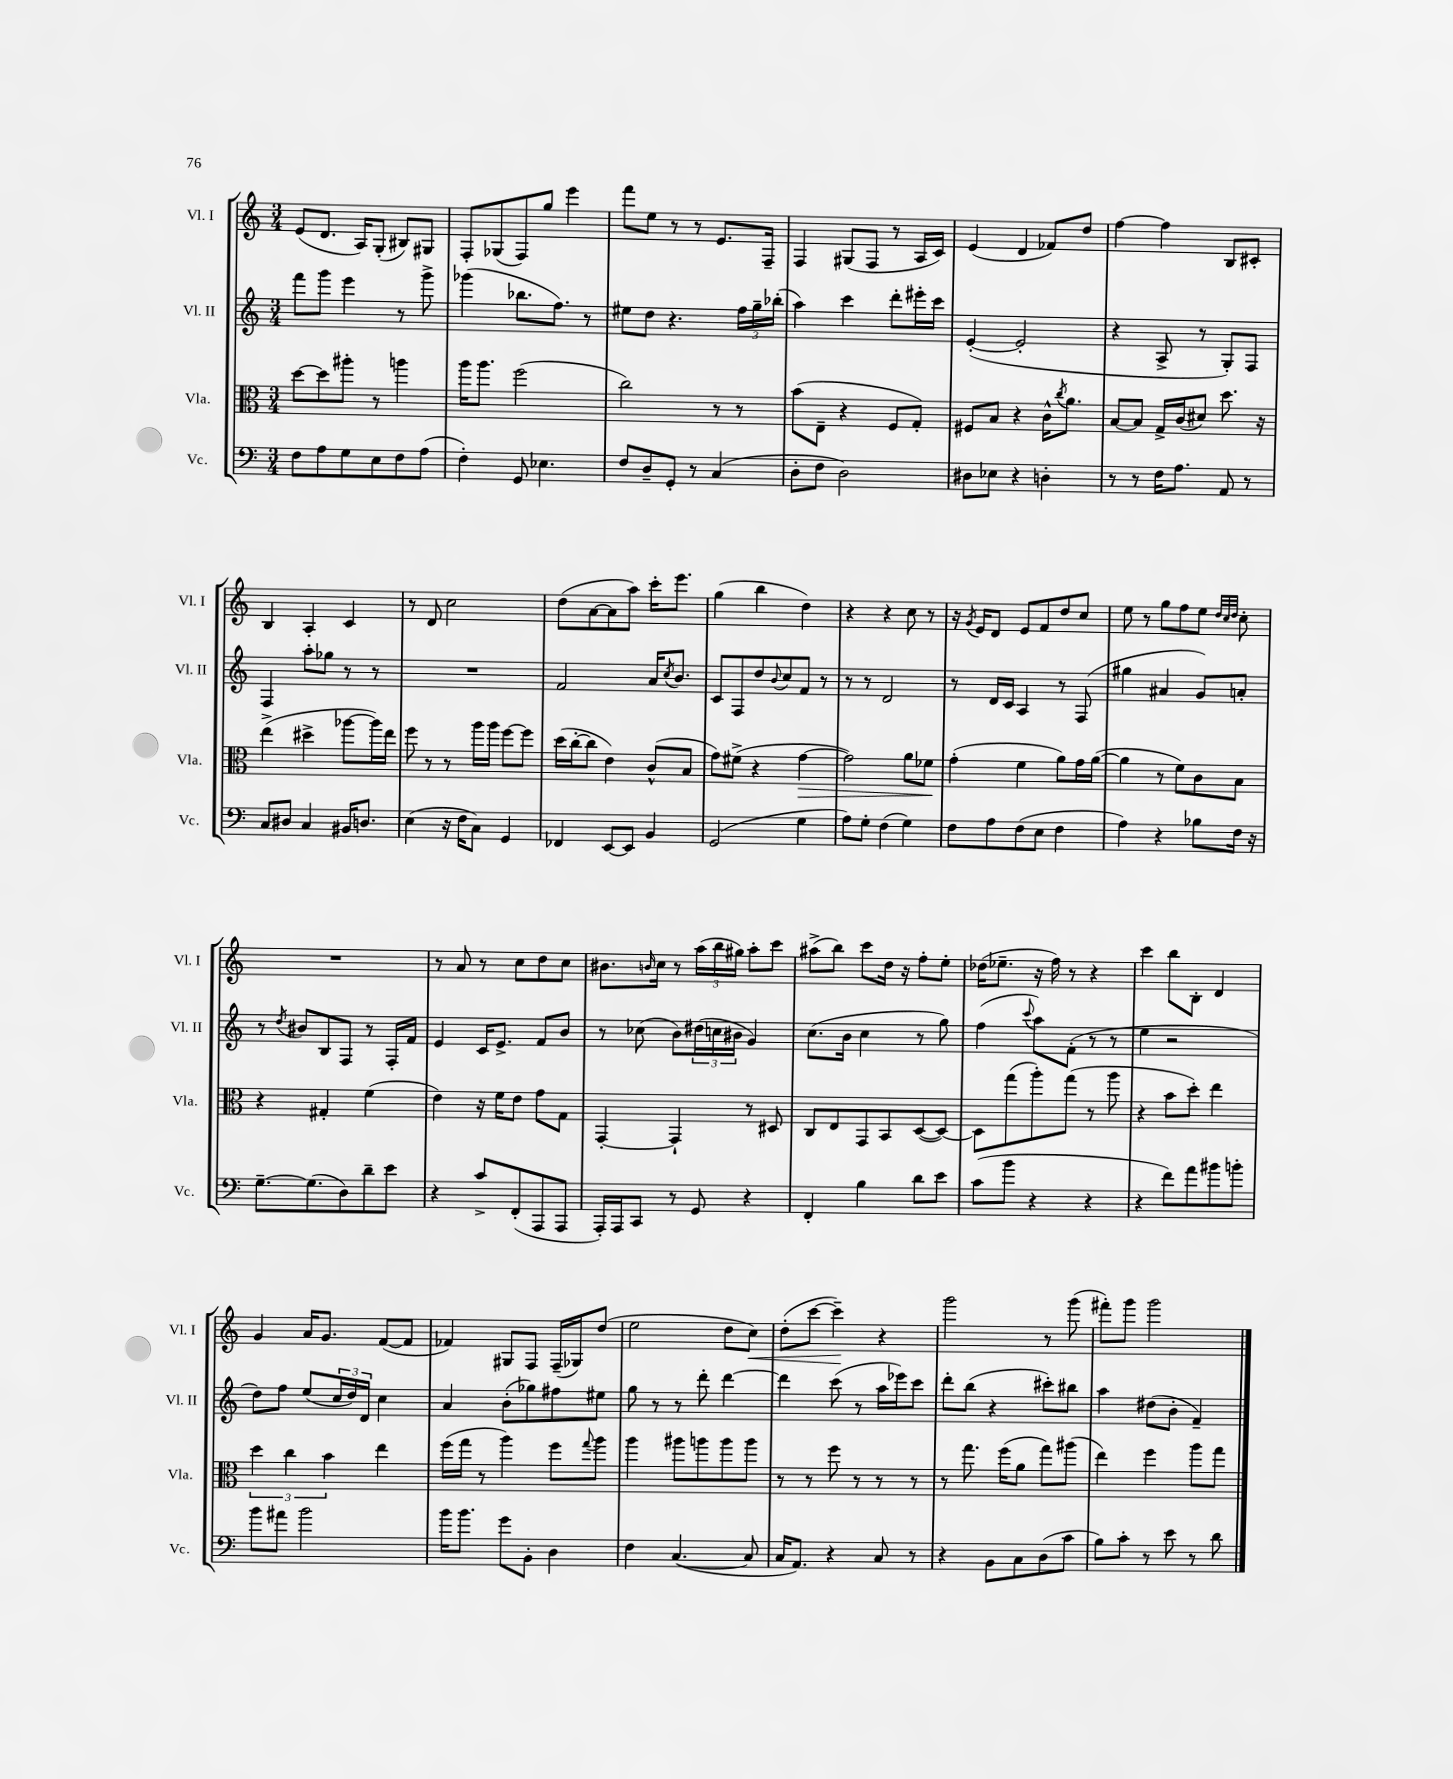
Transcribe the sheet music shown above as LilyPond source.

<<
\new StaffGroup <<
\new Staff = "s0" \with { instrumentName = "Vl. I" shortInstrumentName = "Vl. I" } {
    \clef treble \key c \major \numericTimeSignature \time 3/4
    e'8( d'8. a16) g8-.( bis8) gis8 |
    f8-. ges8( f8) g''8 e'''4 |
    f'''8 e''8 r8 r8 e'8. f16-- |
    f4 gis8( f8 r8 a16 c'16) |
    e'4( d'4 fes'8) d''8 |
    f''4~ f''4 b8 cis'8-. |
    b4 a4-. c'4 |
    r8 d'8 c''2 |
    d''8( a'8~ a'8 a''8) c'''16-. e'''8. |
    g''4( b''4 d''4) |
    r4 r4 c''8 r8 |
    r16 \acciaccatura { g'8 } e'16 d'8 e'8 f'8 d''8 c''8 |
    e''8 r8 g''8 f''8 e''8 \grace { d''32 c''32 d''32 } c''8-. |
    R2. |
    r8 a'8 r8 c''8 d''8 c''8 |
    bis'8. \grace { b'16 } c''16 r8 \tuplet 3/2 { a''16( b''16 gis''16) } a''8-. c'''8 |
    ais''8->( b''8) c'''8 d''16 r16 f''8-. e''8-. |
    des''16( ees''8.-- r16 f''16) r8 r4 |
    c'''4 b''8 b8-. d'4 |
    g'4 a'16 g'8. f'8~( f'8 |
    fes'4) gis8 f8 f16--( ges16) d''8( |
    e''2 d''8 c''8\<) |
    d''8-.( c'''8~ c'''4--\!) r4 |
    g'''2 r8 g'''8( |
    fis'''8-.) g'''8 g'''2 \bar "|." |
}
\new Staff = "s1" \with { instrumentName = "Vl. II" shortInstrumentName = "Vl. II" } {
    \clef treble \key c \major \numericTimeSignature \time 3/4
    f'''8 g'''8 e'''4 r8 g'''8-> |
    ges'''4( bes''8. f''8.) r8 |
    eis''8 d''8 r4. \tuplet 3/2 { f''16 g''16-- bes''16-.( } |
    a''4) c'''4 d'''8-. eis'''16-. c'''16 |
    e'4~-.( e'2-. |
    r4 a8-> r8 g8-.) f8 |
    f4 a''8-. ges''8 r8 r8 |
    R2. |
    f'2 a'16 \acciaccatura { c''8 } b'8. |
    c'8 f8 d''8 \appoggiatura { b'8 } c''8 f'8 r8 |
    r8 r8 d'2 |
    r8 d'16 c'16 a4 r8 f8( |
    gis''4 ais'4 g'8) a'8-. |
    r8 \acciaccatura { d''8 } bis'8 b8 f8 r8 f16-. f'16 |
    e'4 c'16 e'8.-> f'8 b'8 |
    r8 ces''8( b'8) \tuplet 3/2 { dis''16( c''16 bis'16 } g'4) |
    c''8.( b'16 c''4 r8 g''8) |
    f''4( \appoggiatura { c'''8 } a''8) f'8-.( r8 r8 |
    e''4 r2 |
    d''8) f''8 e''8( \tuplet 3/2 { c''16 d''16) d'16 } c''4 |
    a'4 b'8-.( ges''8) fis''8 eis''8 |
    g''8 r8 r8 d'''8-. d'''4~ |
    d'''4 c'''8( r8 a''16 ees'''16) c'''8 |
    d'''8-. b''8( r4 cis'''8-.) bis''8 |
    a''4 dis''8( b'8-. f'4--) \bar "|." |
}
\new Staff = "s2" \with { instrumentName = "Vla." shortInstrumentName = "Vla." } {
    \clef alto \key c \major \numericTimeSignature \time 3/4
    d''8~ d''8 ais''8-. r8 a''4 |
    a''16 a''8. f''2( |
    c''2) r8 r8 |
    b'8( e8-- r4 f8 g8-.) |
    fis8 b8 r4 c'16-^ \acciaccatura { c''8 } a'8. |
    b8~ b8 g16-> c'16( dis'8) d''8. r16 |
    e''4->( dis''4-> aes''8~ aes''16) e''16 |
    f''8 r8 r8 a''16 a''16 f''8~ f''8 |
    d''16( c''16~-. c''8 e'4) c'8-^( b8 |
    g'8) fis'8->( r4 g'4~\> |
    g'2) a'8 fes'8\! |
    g'4-.( f'4 a'8) g'16 a'16~( |
    a'4 r8 f'8) c'8 b8 |
    r4 gis4-. f'4( |
    e'4) r16 f'16 e'8 g'8 g8 |
    g,4~-. g,4-! r8 dis8 |
    c8 e8 g,8 b,8 d8~( d8~) |
    d8 g''8( a''8-.) g''8( r8 a''8 |
    r4 b'8 d''8-.) e''4 |
    \tuplet 3/2 { d''4 c''4 b'4 } e''4 |
    f''16( g''16 r8 a''4) f''8 \appoggiatura { g''8 } a''8 |
    a''4 ais''8 a''8 a''8 a''8 |
    r8 r8 f''8 r8 r8 r8 |
    r8 g''8. f''16( a'8 g''8) ais''8( |
    e''4) f''4 a''8 g''8 \bar "|." |
}
\new Staff = "s3" \with { instrumentName = "Vc." shortInstrumentName = "Vc." } {
    \clef bass \key c \major \numericTimeSignature \time 3/4
    f8 a8 g8 e8 f8 a8( |
    f4-.) g,8 ees4. |
    f8 d8-- g,8-. r8 c4( |
    d8-. f8 d2) |
    dis8 ees8 r4 d4-. |
    r8 r8 f16 a8. a,8 r8 |
    c8 dis8 c4 bis,16 d8. |
    e4( r16 f16 c8) g,4 |
    fes,4 e,8~ e,8 b,4 |
    g,2( g4 |
    a8) g8-. f4( g4) |
    f8 a8 f8( e8 f4 |
    a4) r4 bes8 f16 r16 |
    g8.~-- g8.( d8) d'8-- e'8 |
    r4 c'8-> f,8-.( a,,8 a,,8 |
    a,,16-.) a,,16 c,8 r8 g,8 r4 |
    f,4-. b4 d'8 e'8 |
    c'8( b'8 r4 r4 |
    r4 f'8) a'8 bis'8 b'8-. |
    b'8 ais'8 b'2 |
    b'16 b'8. g'8 b,8-. d4 |
    f4 c4.~( c8 |
    c16 a,8.) r4 c8 r8 |
    r4 b,8 c8 d8( c'8 |
    b8) c'8-. r8 e'8 r8 d'8 \bar "|." |
}
>>
>>
\layout { \context { \Score \remove "Bar_number_engraver" } }
